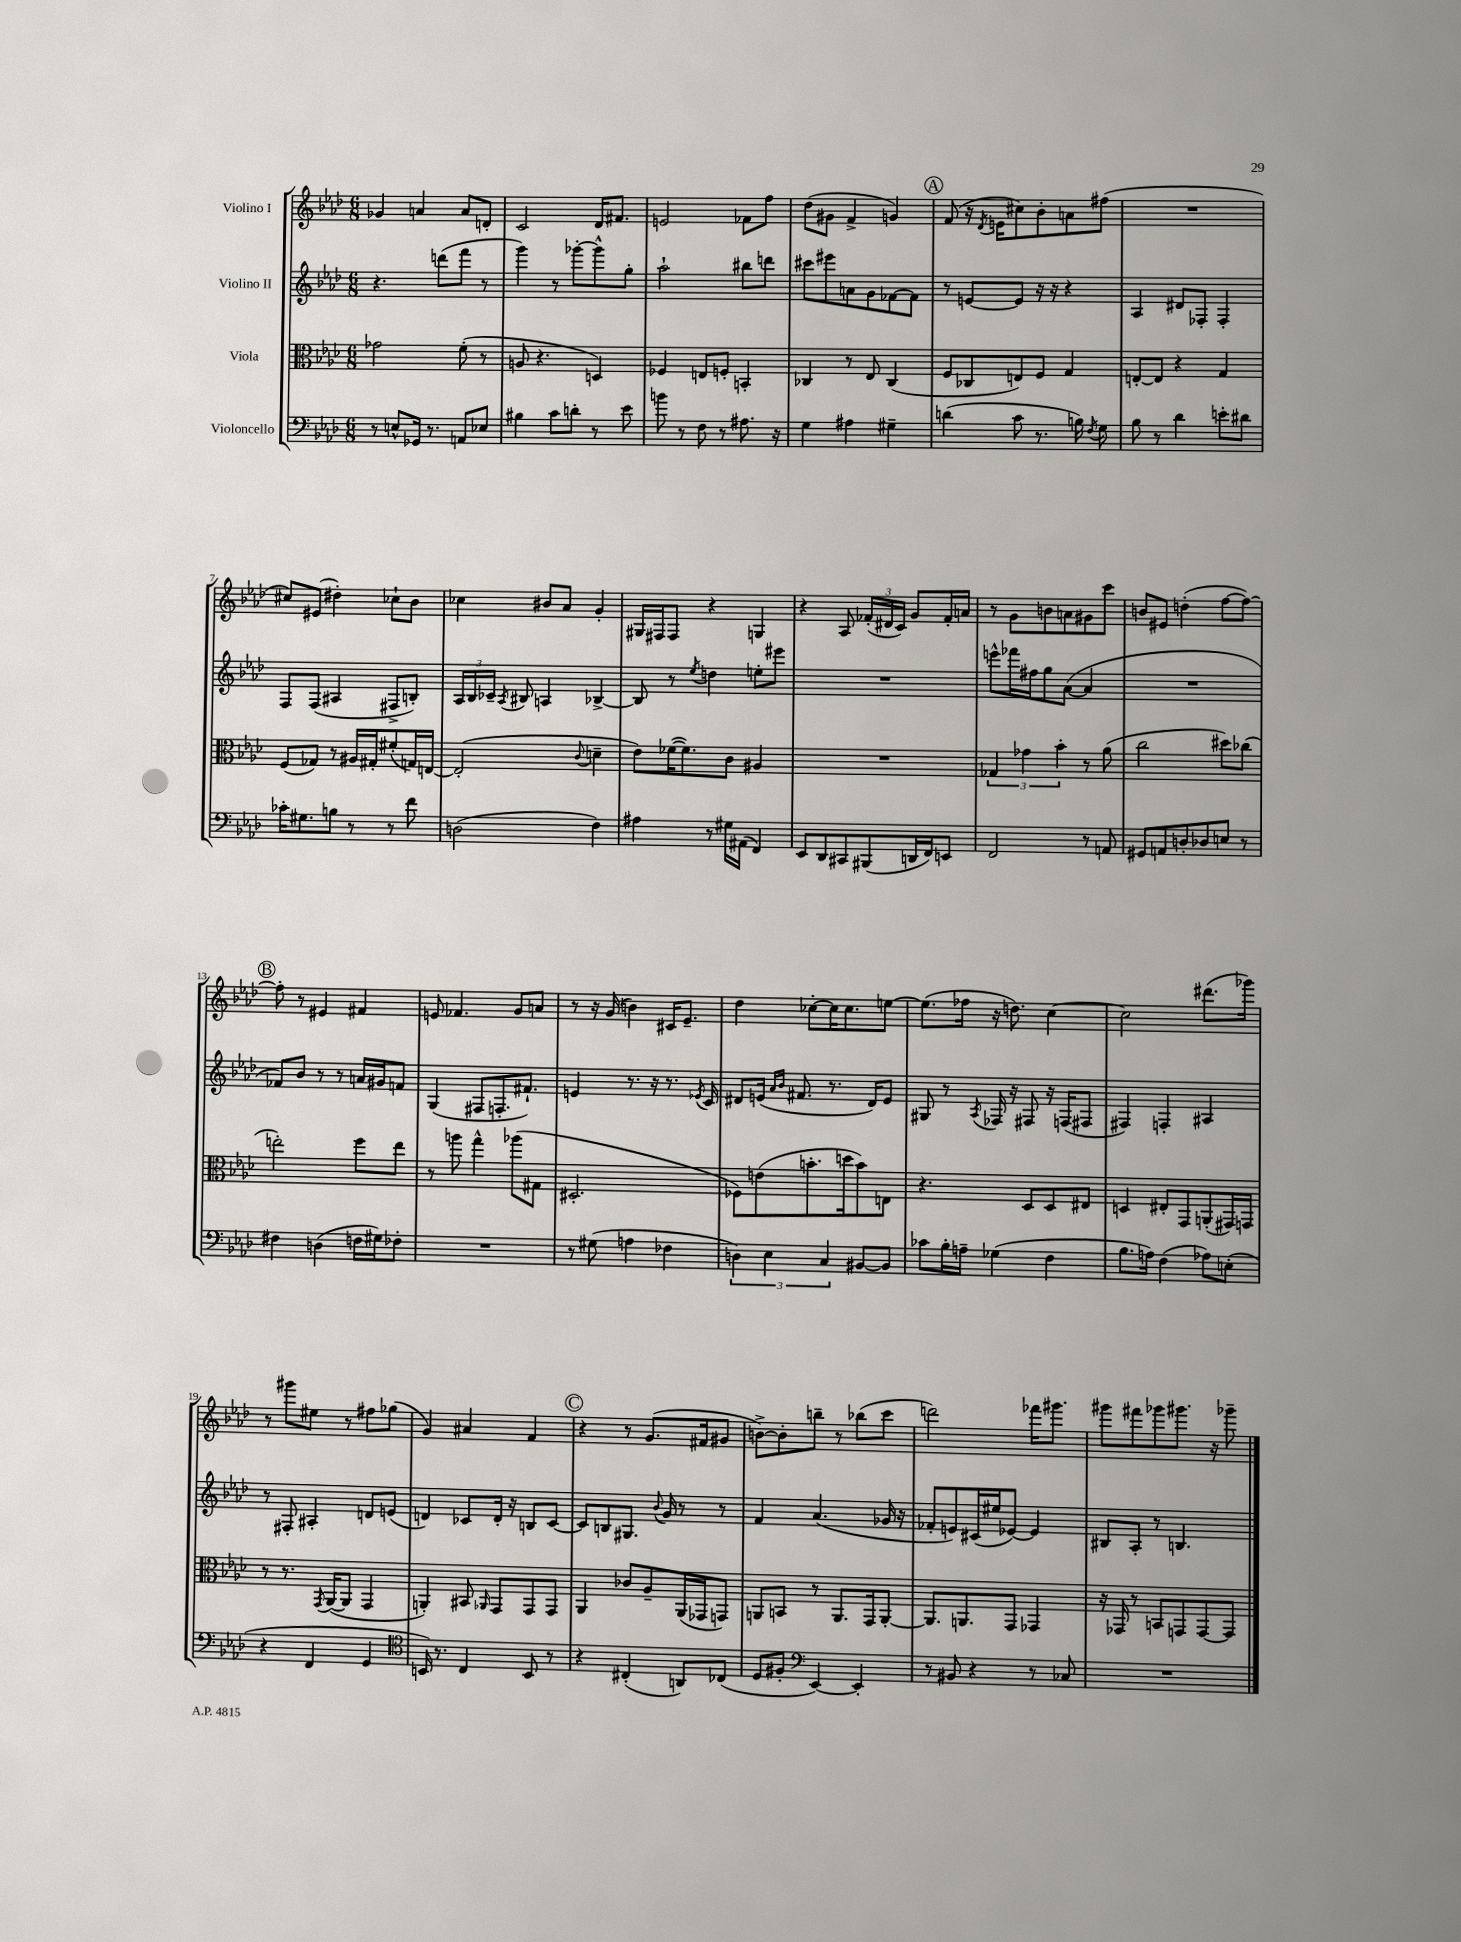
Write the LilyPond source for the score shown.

<<
\new StaffGroup <<
\new Staff = "s0" \with { instrumentName = "Violino I" } {
    \clef treble \key aes \major \numericTimeSignature \time 6/8
    \autoBeamOff ges'4 a'4 a'8[ d'8]-. |
    c'2 des'16[ fis'8.] |
    e'2 fes'8[ f''8] |
    des''8[( gis'8] f'4-> g'4) |
    \mark \markup { \circle "A" } f'8( r16 \acciaccatura { des'8 } e'16[ cis''8) bes'8-. a'8 fis''8]( |
    R2. |
    cis''8[) eis'8]( dis''4-.) ces''8[-! bes'8] |
    ces''4 bis'8[ aes'8] g'4-. |
    gis16[ fis16 fis8] r4 g4 |
    r4 aes8 \tuplet 3/2 { fes'16[-.( dis'16 c'16]) } g'8[ fes'16-. a'16] |
    r8 g'8[ b'8 a'8 gis'8 c'''8] |
    b'8[ eis'8] d''4-.( f''8[~ f''8]~) |
    \mark \markup { \circle "B" } f''8-. r8 eis'4 fis'4 |
    e'8 fes'4. g'8[ a'8] |
    r8 r16 g'16( b'4) cis'16[ ees'8.]-- |
    des''4 ces''8[~-. ces''16 ces''8. e''8]~ |
    e''8.[( fes''16] r16 d''8.) c''4~ |
    c''2 dis'''8.[( ges'''16]) |
    r8 gis'''8[ eis''8] r8 fis''8[ ges''8]( |
    g'4) ais'4 f'4 |
    \mark \markup { \circle "C" } r4 r8 g'8.[( fis'16 gis'8] |
    b'8[~->) b'8-. b''8]-- r8 bes''8[( c'''8] |
    d'''2) fes'''16[ gis'''8.] |
    gis'''8[ fis'''8 ges'''8 gis'''8.] r16 ges'''8-- \bar "|." |
}
\new Staff = "s1" \with { instrumentName = "Violino II" } {
    \clef treble \key aes \major \numericTimeSignature \time 6/8
    \autoBeamOff r4. d'''8[( f'''8] r8 |
    g'''4) r8 ges'''8[~-. ges'''8-^ g''8]-. |
    aes''2-! bis''8[ d'''8] |
    cis'''8[ eis'''8 a'8 g'8 fes'8~ fes'8] |
    \mark \markup { \circle "A" } r8 e'8[~ e'8] r16 r16 r4 |
    aes4 dis'8[ fes8]-. fes4-. |
    f8[ f8]( ais4 fis8[-> b8]-.) |
    \tuplet 3/2 { aes16[ bes16 ces'16]-- } \acciaccatura { aes8 } bis8 a4 bes4~-> |
    bes8 r8 \acciaccatura { ees''8 } d''4 e''8[-. eis'''8] |
    R2. |
    e'''8[-^ fes'''16 fis''16 g''8 aes'8]~( aes'4 |
    R2. |
    \mark \markup { \circle "B" } fes'8[) bes'8] r8 r8 a'16[ gis'16 f'8] |
    g4( fis8[ f8.-. fis'8.]-!) |
    e'4 r8. r16 r8. \acciaccatura { ees'8 } c'16 |
    dis'8[ e'16]( \grace { aes'16[ bes'16] } fis'8. r8. dis'16[) e'8] |
    gis8 r8 \acciaccatura { aes8 } fes16 r16 fis8 r16 f16[( fis8] |
    fis4) f4-. ais4 |
    r8 fis8-. ais4-. d'8[ e'8]( |
    d'4) ces'8[ d'16]-. r16 b8[ ces'8]~ |
    \mark \markup { \circle "C" } ces'8[ b8 gis8.] \appoggiatura { bes'8 } g'16 r8 r8 |
    f'4 aes'4.( ges'16 r16 |
    fes'8[-. e'8) cis'16( eis''16 ees'8]~) ees'4 |
    bis8[ aes8]-. r8 b4. \bar "|." |
}
\new Staff = "s2" \with { instrumentName = "Viola" } {
    \clef alto \key aes \major \numericTimeSignature \time 6/8
    \autoBeamOff ges'2 f'8-.( r8 |
    a8 r4. d4) |
    fes4 e8[ f8]-. b,4-. |
    ces4 r8 ees8 ces4( |
    \mark \markup { \circle "A" } f8[ ces8 e8) f8] g4 |
    e8[~-. e8] r4 g4 |
    f8[( ges8]) r8 ais16[ gis16-. fis'8-.( g16) e16]~ |
    e2-.( \appoggiatura { c'8 } d'4-- |
    ees'8[) fes'16~( fes'8.) c'8] ais4 |
    R2. |
    \tuplet 3/2 { ges4 ges'4 bes'4-. } r8 aes'8( |
    c''2 dis''8[) ces''8]( |
    \mark \markup { \circle "B" } e''2-.) f''8[ e''8] |
    r8 a''8 g''4-^ aes''8[( gis8] |
    dis2.-. |
    fes8[) e'8( b'8.-. d''16 b'8) e8] |
    r4. des8[ des8 eis8] |
    d4 eis8[-. g,8 a,8-.( gis,16) g,16] |
    r8 r8. \acciaccatura { g,8 } aes,16[~( aes,8] g,4 |
    a,4-.) bis,8 \grace { aes,16 } g,8[ g,8 g,8] |
    \mark \markup { \circle "C" } aes,4 ces'8[ aes8-- aes,16( ges,16 g,8]) |
    a,8[ b,8] r8 a,8.[ g,16 a,8]~-. |
    a,8.[ a,8. g,8] ges,4 |
    r16 ges,16 r8 b,8[ g,8 g,8~ g,8] \bar "|." |
}
\new Staff = "s3" \with { instrumentName = "Violoncello" } {
    \clef bass \key aes \major \numericTimeSignature \time 6/8
    \autoBeamOff r8 e8[-^ ges,16] r8. a,8[ ees8] |
    bis4 c'8[ d'8]-. r8 ees'8 |
    b'8 r8 f8 r8 ais8. r16 |
    g4 ais4 gis4-- |
    \mark \markup { \circle "A" } d'4( c'8 r8. b16) \acciaccatura { f8 } g8 |
    bes8 r8 des'4 e'8[-. dis'8] |
    ces'16[-. gis8. b8] r8 r8 f'8 |
    d2( f4) |
    ais4 r8 gis16[ ais,16]( f,4) |
    ees,8[ des,8 cis,8 bis,,8( d,16 f,16) e,8] |
    f,2 r8 a,8 |
    gis,8[ a,8 d8-. des8 e8] r8 |
    \mark \markup { \circle "B" } fis4 d4( f16[ gis16) fes8]-. |
    R2. |
    r8 gis8( a4 fes4 |
    \tuplet 3/2 { d4) ees4 c4 } bis,8[~ bis,8] |
    ces'8[ bes16-. a16]-- ges4( f4 |
    bes8.[ a16]) f4( aes8[) e8]-.( |
    r4 f,4 g,4 |
    \clef tenor b,16) r8. c4 b,8 r8 |
    \mark \markup { \circle "C" } r4 cis4-.( a,8[) ces8]( |
    des8[ fis8]-. \clef bass ees,4~) ees,4-. |
    r8 bis,8 r4 r8 ces8 |
    R2. \bar "|." |
}
>>
>>
